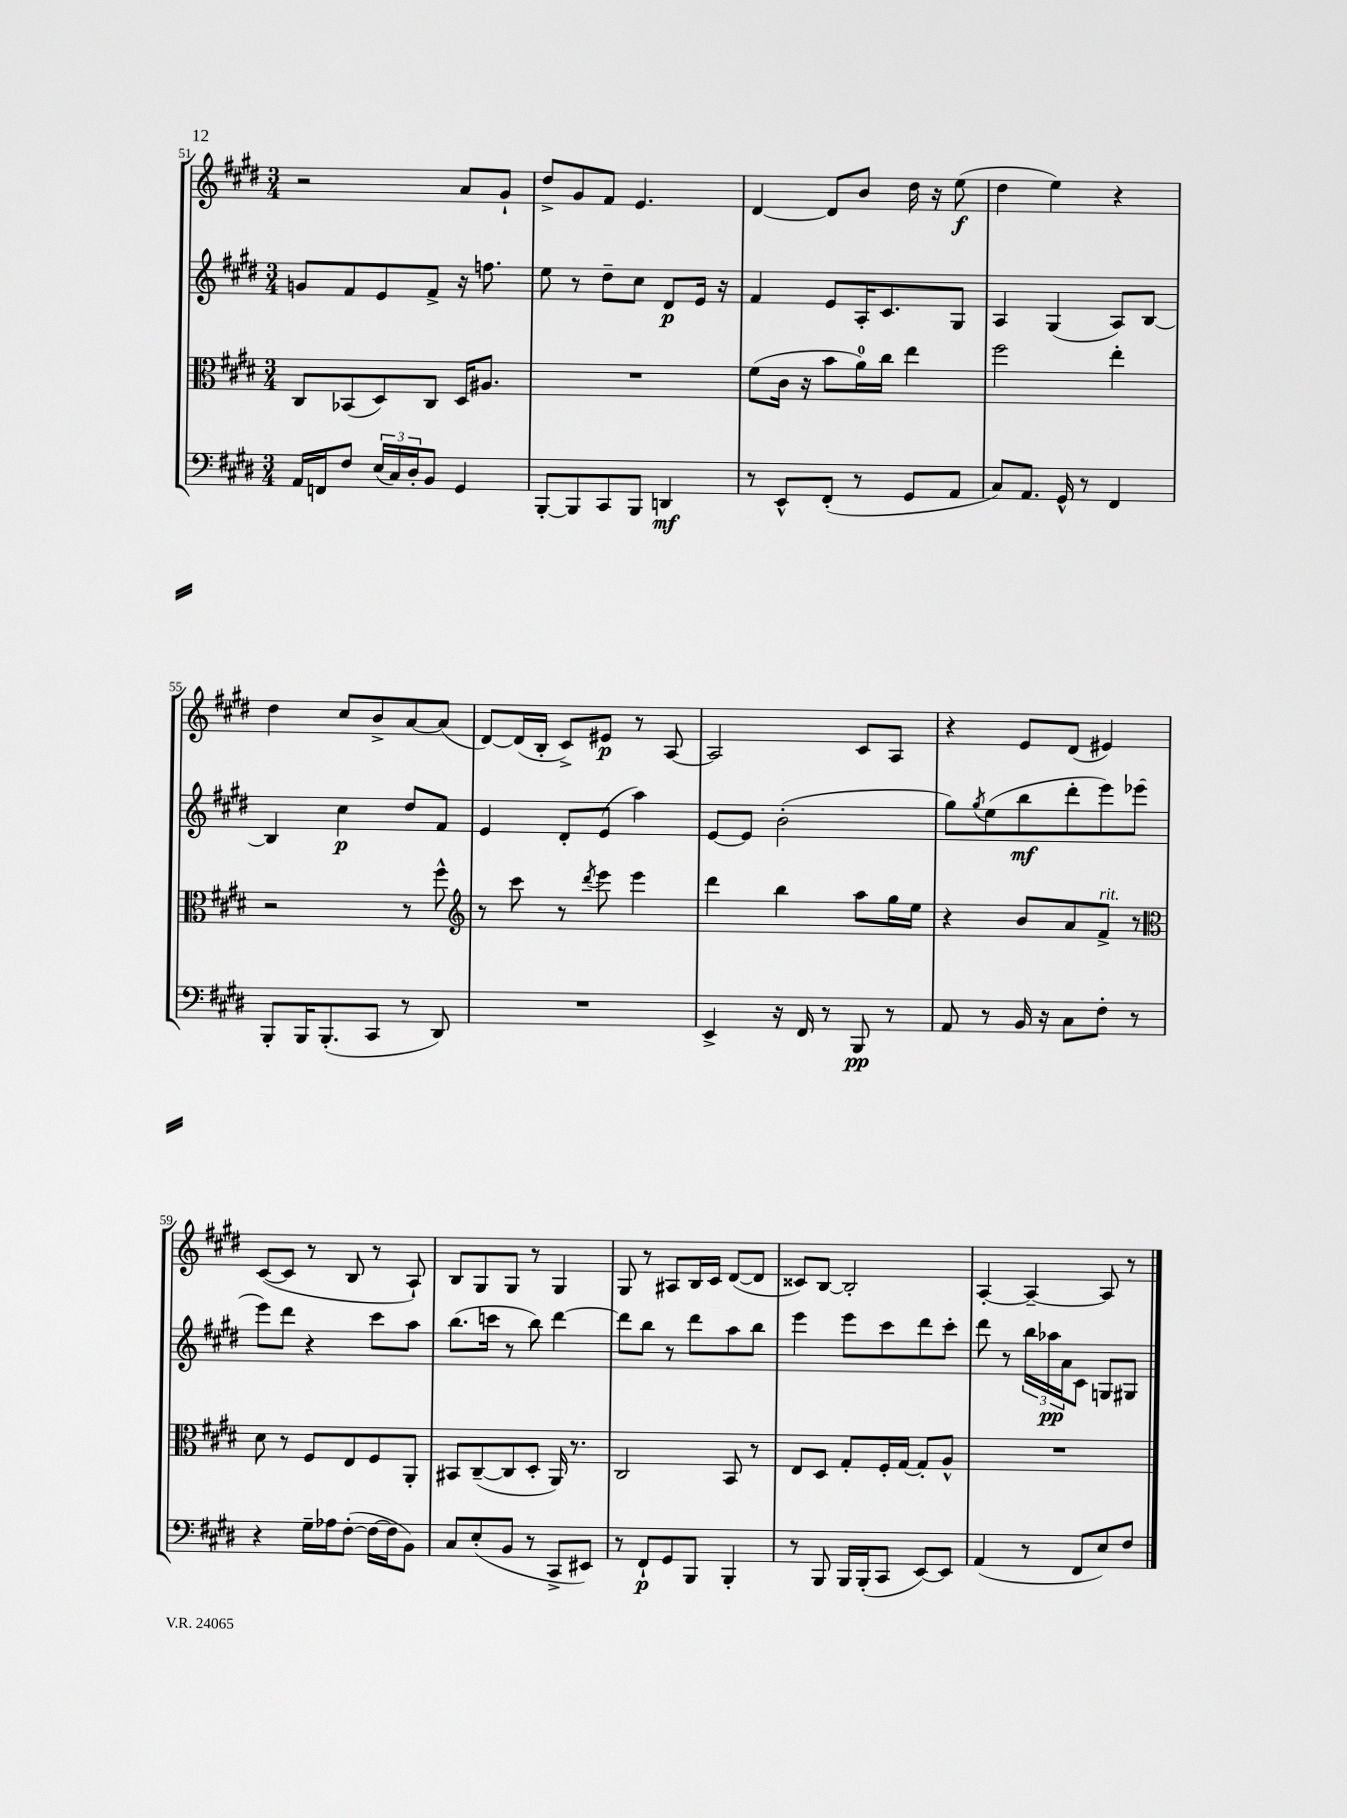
<<
\new StaffGroup <<
\new Staff = "s0" {
    \clef treble \key e \major \numericTimeSignature \time 3/4
    r2 a'8 gis'8-! |
    dis''8-> gis'8 fis'8 e'4. |
    dis'4~ dis'8 b'8 dis''16 r16 e''8\f( |
    dis''4 e''4) r4 |
    dis''4 cis''8 b'8-> a'8~ a'8( |
    dis'8~) dis'16( b16-. cis'8->) eis'8\p r8 a8~ |
    a2 cis'8 a8 |
    r4 e'8 dis'8( eis'4) |
    cis'8~( cis'8 r8 b8 r8 a8-!) |
    b8 gis8 gis8 r8 gis4 |
    gis8 r8 ais8 b16 cis'16 dis'8~( dis'8 |
    cisis'8) b8~ b2-. |
    a4~-. a4~-- a8 r8 \bar "|." |
}
\new Staff = "s1" {
    \clef treble \key e \major \numericTimeSignature \time 3/4
    g'8 fis'8 e'8 fis'8-> r16 f''8. |
    e''8 r8 dis''8-- cis''8 dis'8\p e'16 r16 |
    fis'4 e'8 a16-. cis'8. gis8 |
    a4 gis4( a8) b8~ |
    b4 cis''4\p dis''8 fis'8 |
    e'4 dis'8-. e'8( a''4) |
    e'8~ e'8 b'2-.( |
    gis''8) \acciaccatura { gis''8 } e''8( b''8\mf dis'''8-. e'''8) ees'''8( |
    e'''8) dis'''8 r4 cis'''8 a''8 |
    b''8.( c'''16 r8 b''8) dis'''4~ |
    dis'''8 b''8 r8 dis'''8 a''8 b''8 |
    e'''4 e'''8 cis'''8 dis'''8 cis'''8-. |
    dis'''8 r8 \tuplet 3/2 { b''16 aes''16\pp a'16 } cis'8 g8 gis8 \bar "|." |
}
\new Staff = "s2" {
    \clef alto \key e \major \numericTimeSignature \time 3/4
    cis8 bes,8( dis8) cis8 dis16 ais8. |
    R2. |
    fis'8( cis'16 r16 b'8 a'16-0) cis''16 e''4 |
    fis''2 e''4-. |
    r2 r8 fis''8-^ |
    \clef treble r8 cis'''8 r8 \acciaccatura { dis'''8 } e'''8 e'''4 |
    dis'''4 b''4 a''8 gis''16 e''16 |
    r4 b'8 a'8 fis'8->^\markup { \italic "rit." } r8 |
    \clef alto dis'8 r8 fis8 e8 fis8 a,8-. |
    bis,8 cis8~--( cis8 dis8-. a,16) r8. |
    cis2 b,8 r8 |
    e8 dis8 gis8-. fis16-. gis16~ gis8-. a8-^ |
    R2. \bar "|." |
}
\new Staff = "s3" {
    \clef bass \key e \major \numericTimeSignature \time 3/4
    a,16 f,16 fis8 \tuplet 3/2 { e16( cis16) dis16-. } b,8 gis,4 |
    b,,8~-. b,,8 cis,8 b,,8 d,4\mf |
    r8 e,8-^ fis,8-.( r8 gis,8 a,8 |
    cis8) a,8. gis,16-^ r8 fis,4 |
    b,,8-. b,,16 b,,8.-.( cis,8 r8 dis,8) |
    R2. |
    e,4-> r16 fis,16 r8 b,,8\pp r8 |
    a,8 r8 b,16 r16 cis8 fis8-. r8 |
    r4 gis16-- aes16 fis8~-.( fis16~ fis16 b,8) |
    cis8 e8-.( b,8 r8 cis,8-> eis,8) |
    r8 fis,8-!\p gis,8 b,,8 b,,4-. |
    r8 b,,8 b,,16 b,,16-.( cis,8 e,8~) e,8 |
    a,4( r8 fis,8 e8) fis8 \bar "|." |
}
>>
>>
\layout { \context { \Score currentBarNumber = #51 } }
